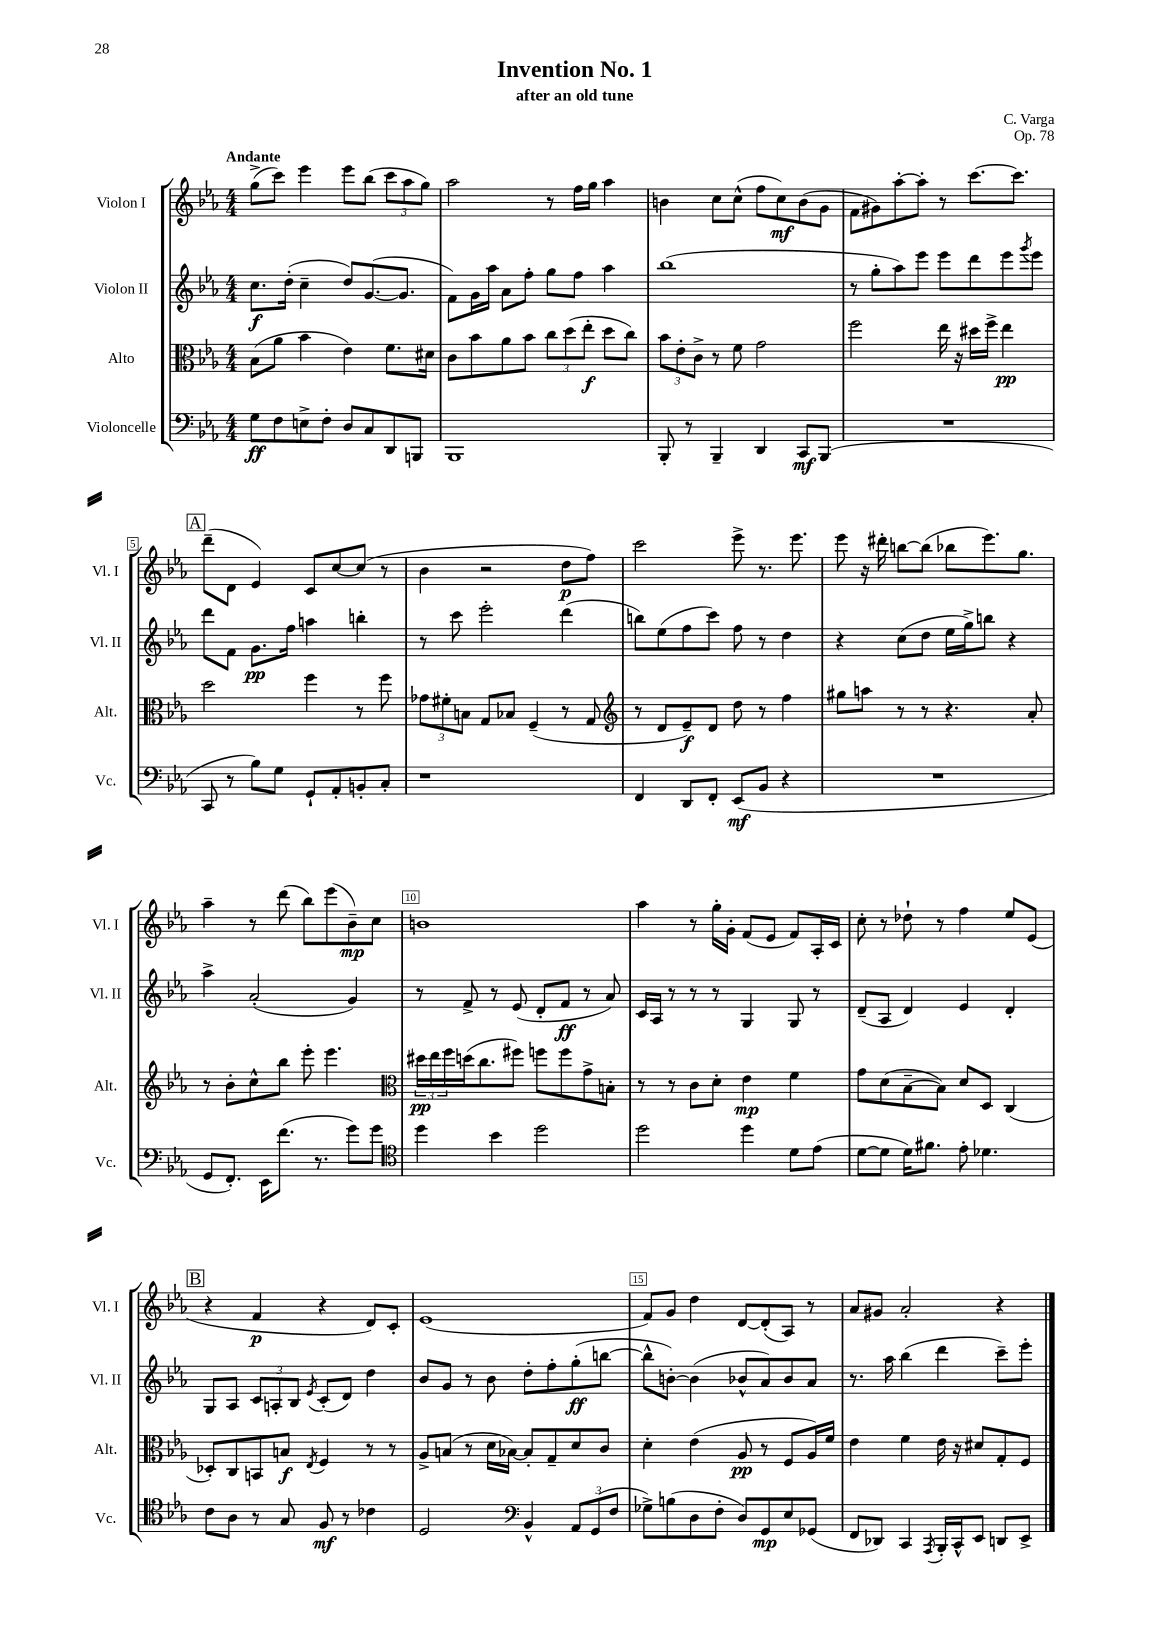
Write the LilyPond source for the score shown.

\header { title = "Invention No. 1" composer = "C. Varga" subtitle = "after an old tune" opus = "Op. 78" }
<<
\new StaffGroup <<
\new Staff = "s0" \with { instrumentName = "Violon I" shortInstrumentName = "Vl. I" } {
    \clef treble \key ees \major \numericTimeSignature \time 4/4 \tempo "Andante"
    g''8->( c'''8) ees'''4 ees'''8 bes''8( \tuplet 3/2 { c'''8 aes''8 g''8) } |
    aes''2 r8 f''16 g''16 aes''4 |
    b'4 c''8 c''8-^( f''8 c''8\mf) b'8( g'8 |
    f'8 gis'8) aes''8~-. aes''8-. r8 c'''8.~ c'''8. |
    \mark \markup { \box "A" } d'''8--( d'8 ees'4) c'8 c''8~ c''8( r8 |
    bes'4 r2 d''8\p f''8) |
    c'''2 ees'''8-> r8. ees'''8. |
    ees'''8 r16 dis'''16-. b''8~ b''8( bes''8 ees'''8.) g''8. |
    aes''4-- r8 d'''8( bes''8) ees'''8( bes'8--\mp) c''8 |
    b'1 |
    aes''4 r8 g''16-. g'16-. f'8( ees'8 f'8) aes16-. c'16 |
    c''8-. r8 des''8-! r8 f''4 ees''8 ees'8( |
    \mark \markup { \box "B" } r4 f'4\p r4 d'8) c'8-. |
    ees'1( |
    f'8) g'8 d''4 d'8~ d'8-.( aes8) r8 |
    aes'8 gis'8 aes'2-. r4 \bar "|." |
}
\new Staff = "s1" \with { instrumentName = "Violon II" shortInstrumentName = "Vl. II" } {
    \clef treble \key ees \major \numericTimeSignature \time 4/4
    c''8.\f d''16-.( c''4-- d''8) g'8.~( g'8. |
    f'8) g'16 aes''16 aes'8 f''8-. g''8 f''8 aes''4 |
    bes''1( |
    r8 g''8-. aes''8) ees'''8 ees'''8 d'''8 ees'''8 \acciaccatura { g'''8 } ees'''8 |
    \mark \markup { \box "A" } d'''8 f'8 g'8.\pp f''16 a''4 b''4-. |
    r8 c'''8 ees'''2-. d'''4( |
    b''8) ees''8( f''8 c'''8) f''8 r8 d''4 |
    r4 c''8( d''8 ees''16 g''16->) b''8 r4 |
    aes''4-> aes'2-.( g'4) |
    r8 f'8-> r8 ees'8( d'8-. f'8\ff r8 aes'8) |
    c'16 aes16 r8 r8 r8 g4 g8 r8 |
    d'8--( aes8 d'4) ees'4 d'4-. |
    \mark \markup { \box "B" } g8 aes8 \tuplet 3/2 { c'8 a8-. bes8 } \acciaccatura { ees'8 } c'8-.( d'8) d''4 |
    bes'8 g'8 r8 bes'8 d''8-. f''8-. g''8-.\ff( b''8~ |
    b''8-^ b'8~-.) b'4( bes'8-^ aes'8) bes'8 aes'8 |
    r8. aes''16 bes''4( d'''4 c'''8--) ees'''8-. \bar "|." |
}
\new Staff = "s2" \with { instrumentName = "Alto" shortInstrumentName = "Alt." } {
    \clef alto \key ees \major \numericTimeSignature \time 4/4
    bes8( aes'8 bes'4 ees'4) f'8. dis'16 |
    c'8 bes'8 aes'8 bes'8 \tuplet 3/2 { c''8 d''8( ees''8-.\f } d''8 c''8) |
    \tuplet 3/2 { bes'8 ees'8-. c'8-> } r8 f'8 g'2 |
    f''2 ees''16 r16 dis''16 f''16-> ees''4\pp |
    \mark \markup { \box "A" } d''2 f''4 r8 f''8 |
    \tuplet 3/2 { ges'8 fis'8-. b8 } g8 bes8 f4--( r8 g8 |
    \clef treble r8 d'8 ees'8--\f) d'8 d''8 r8 f''4 |
    gis''8 a''8 r8 r8 r4. aes'8-. |
    r8 bes'8-. c''8-^ bes''8 ees'''8-. ees'''4. |
    \clef alto \tuplet 3/2 { dis''16\pp ees''16 f''16 } d''16( c''8. fis''8) f''8 f''8 g'8-> b8-. |
    r8 r8 c'8 d'8-. ees'4\mp f'4 |
    g'8 d'8( bes8~-- bes8) d'8 d8 c4( |
    \mark \markup { \box "B" } des8-.) c8 b,8 b8\f \acciaccatura { ees8 } f4 r8 r8 |
    aes8-> b8( r8 d'16 bes16~) bes8-. g8-- d'8 c'8 |
    d'4-. ees'4( aes8\pp r8 f8 aes16) f'16 |
    ees'4 f'4 ees'16 r16 dis'8 g8-. f8 \bar "|." |
}
\new Staff = "s3" \with { instrumentName = "Violoncelle" shortInstrumentName = "Vc." } {
    \clef bass \key ees \major \numericTimeSignature \time 4/4
    g8\ff f8 e8-> f8-. d8 c8 d,8 b,,8 |
    bes,,1 |
    bes,,8-. r8 bes,,4-- d,4 c,8\mf bes,,8( |
    R1 |
    \mark \markup { \box "A" } c,8 r8 bes8) g8 g,8-! aes,8-. b,8-. c8-. |
    r1 |
    f,4 d,8 f,8-. ees,8\mf( bes,8 r4 |
    R1 |
    g,8 f,8.-.) ees,16 f'8.( r8. g'8) g'8 |
    \clef tenor d''4 bes'4 d''2 |
    d''2 d''4 d'8 ees'8( |
    d'8~ d'8 d'16) fis'8. ees'8-. des'4. |
    \mark \markup { \box "B" } c'8 aes8 r8 g8 f8\mf r8 ces'4 |
    d2 \clef bass bes,4-^ \tuplet 3/2 { aes,8 g,8( f8 } |
    ges8->) b8( d8 f8-. d8) g,8\mp ees8 ges,8( |
    f,8 des,8) c,4 \acciaccatura { aes,,8 } bes,,16-. c,16-^ ees,8 d,8 ees,8-> \bar "|." |
}
>>
>>
\layout { \context { \Score \override BarNumber.break-visibility = ##(#f #t #t) barNumberVisibility = #(every-nth-bar-number-visible 5) \override BarNumber.stencil = #(make-stencil-boxer 0.1 0.3 ly:text-interface::print) } }
